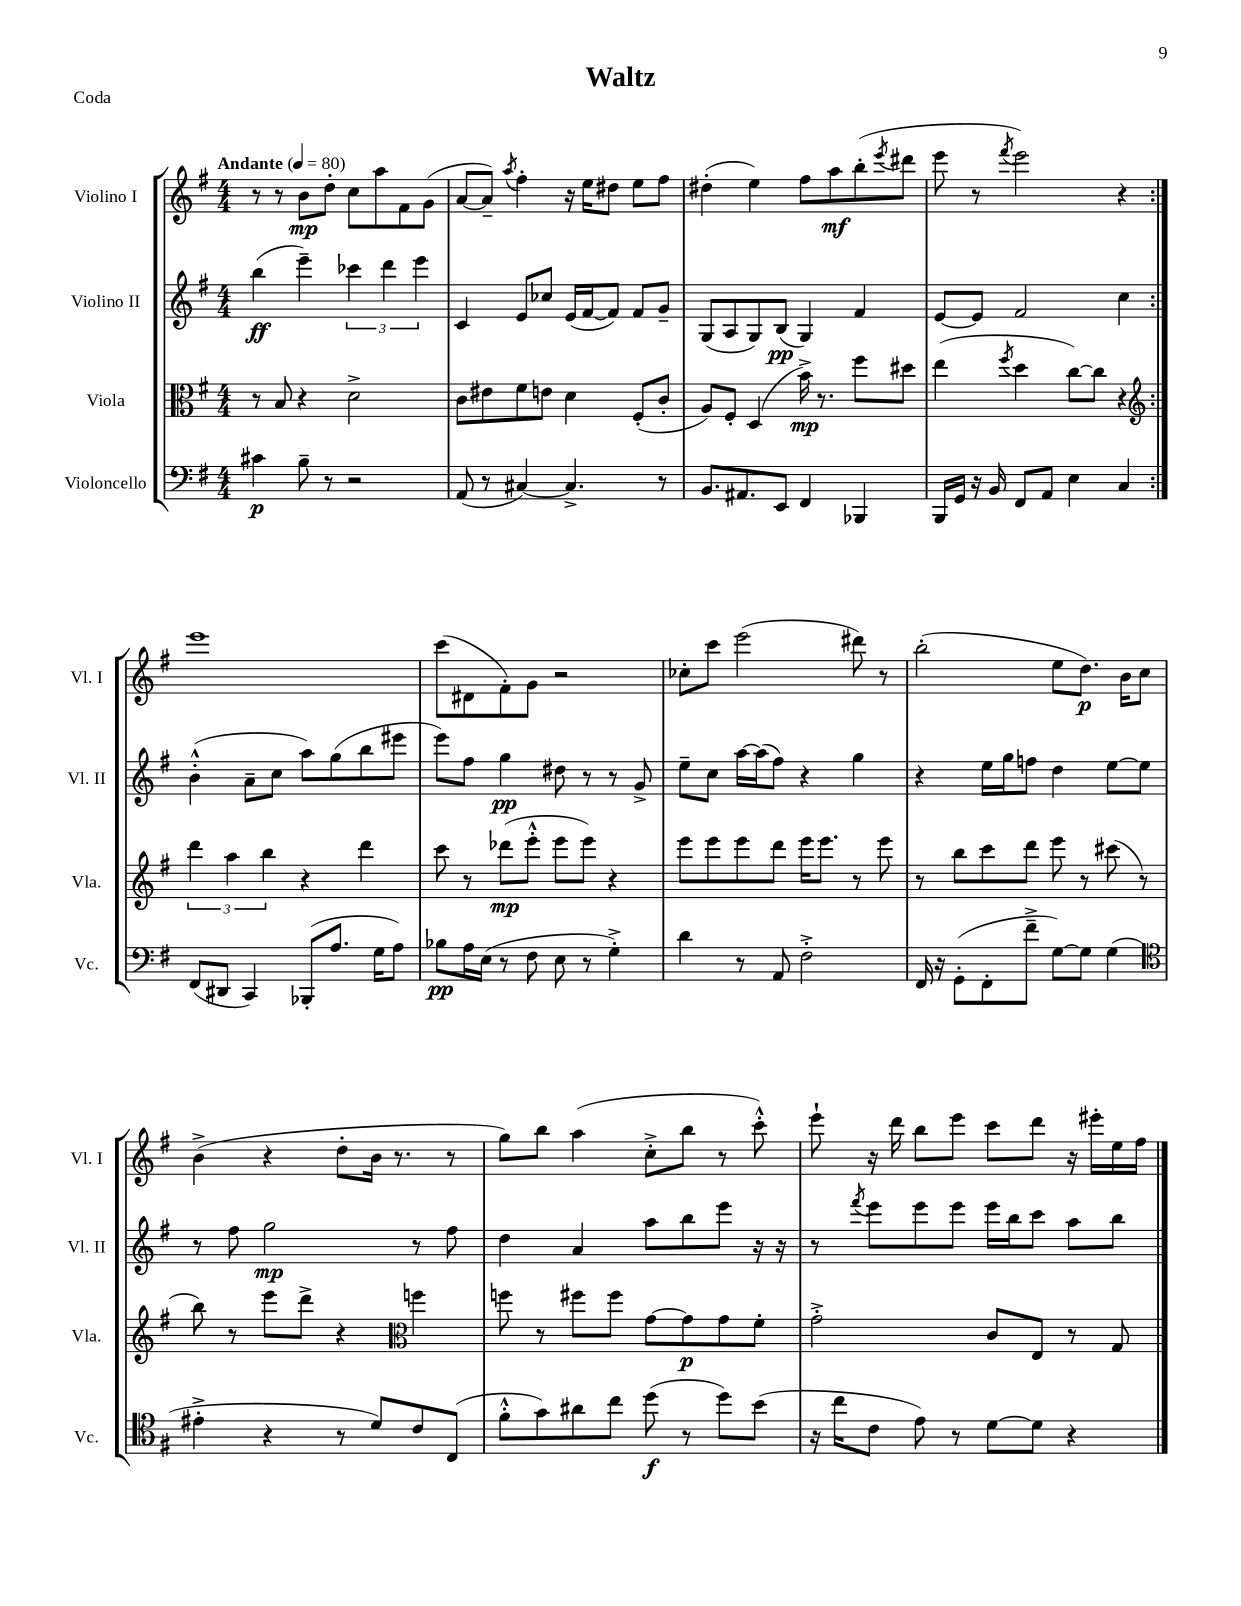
\header { title = "Waltz" piece = "Coda" }
<<
\new StaffGroup <<
\new Staff = "s0" \with { instrumentName = "Violino I" shortInstrumentName = "Vl. I" } {
    \clef treble \key g \major \numericTimeSignature \time 4/4 \tempo "Andante" 4 = 80
    \repeat volta 2 { r8 r8 b'8\mp d''8-. c''8 a''8 fis'8 g'8( |
    a'8~ a'8--) \acciaccatura { a''8 } fis''4-. r16 e''16 dis''8 e''8 fis''8 |
    dis''4-.( e''4) fis''8 a''8\mf b''8-.( \acciaccatura { e'''8 } dis'''8 |
    e'''8 r8 \acciaccatura { fis'''8 } e'''2) r4 | }
    e'''1 |
    c'''8( dis'8 fis'8-.) g'8 r2 |
    ces''8-. c'''8 e'''2( dis'''8) r8 |
    b''2-.( e''8 d''8.\p) b'16 c''8 |
    b'4->( r4 d''8-. b'16 r8. r8 |
    g''8) b''8 a''4( c''8-.-> b''8 r8 c'''8-.-^) |
    e'''8-! r16 d'''16 b''8 e'''8 c'''8 d'''8 r16 eis'''16-. e''16 fis''16 \bar "|." |
}
\new Staff = "s1" \with { instrumentName = "Violino II" shortInstrumentName = "Vl. II" } {
    \clef treble \key g \major \numericTimeSignature \time 4/4
    \repeat volta 2 { b''4\ff( e'''4--) \tuplet 3/2 { ces'''4 d'''4 e'''4 } |
    c'4 e'8 ces''8 e'16( fis'16~ fis'8) fis'8 g'8-- |
    g8( a8 g8) b8\pp( g4) fis'4 |
    e'8~ e'8 fis'2 c''4 | }
    b'4-.-^( a'8-- c''8 a''8) g''8( b''8 eis'''8 |
    e'''8) fis''8 g''4\pp dis''8 r8 r8 g'8-> |
    e''8-- c''8 a''16~ a''16( fis''8) r4 g''4 |
    r4 e''16 g''16 f''8 d''4 e''8~ e''8 |
    r8 fis''8 g''2\mp r8 fis''8 |
    d''4 a'4 a''8 b''8 e'''8 r16 r16 |
    r8 \acciaccatura { fis'''8 } e'''8 e'''8 e'''8 e'''16 b''16 c'''8 a''8 b''8 \bar "|." |
}
\new Staff = "s2" \with { instrumentName = "Viola" shortInstrumentName = "Vla." } {
    \clef alto \key g \major \numericTimeSignature \time 4/4
    \repeat volta 2 { r8 b8 r4 d'2-> |
    c'8 eis'8 fis'8 e'8 d'4 fis8-.( c'8-. |
    a8) fis8-. d4( b'16->\mp) r8. fis''8 dis''8 |
    e''4( \acciaccatura { fis''8 } d''4 c''8~) c''8 r4 | }
    \clef treble \tuplet 3/2 { d'''4 a''4 b''4 } r4 d'''4 |
    c'''8 r8 des'''8\mp( e'''8-.-^ e'''8 e'''8) r4 |
    e'''8 e'''8 e'''8 d'''8 e'''16 e'''8. r8 e'''8 |
    r8 b''8 c'''8 d'''8 e'''8 r8 cis'''8( r8 |
    b''8) r8 e'''8 d'''8-> r4 \clef alto f''4 |
    f''8 r8 fis''8 fis''8 g'8~ g'8\p g'8 fis'8-. |
    g'2-.-> c'8 e8 r8 g8 \bar "|." |
}
\new Staff = "s3" \with { instrumentName = "Violoncello" shortInstrumentName = "Vc." } {
    \clef bass \key g \major \numericTimeSignature \time 4/4
    \repeat volta 2 { cis'4\p b8-- r8 r2 |
    a,8( r8 cis4~) cis4.-> r8 |
    b,8. ais,8. e,8 fis,4 bes,,4 |
    b,,16 g,16 r16 b,16 fis,8 a,8 e4 c4 | }
    fis,8( dis,8 c,4) bes,,8-.( a8. g16 a8) |
    bes8\pp a16 e16( r8 fis8 e8 r8 g4-.->) |
    d'4 r8 a,8 fis2-.-> |
    fis,16 r16 g,8-.( fis,8-. fis'8---> g8~) g8 g4( |
    \clef tenor eis'4-.-> r4 r8 d'8) c'8 c8( |
    fis'8-.-^ g'8) ais'8 c''8 d''8\f( r8 d''8) b'8( |
    r16 c''16 c'8 e'8) r8 d'8~ d'8 r4 \bar "|." |
}
>>
>>
\layout { \context { \Score \remove "Bar_number_engraver" } }
